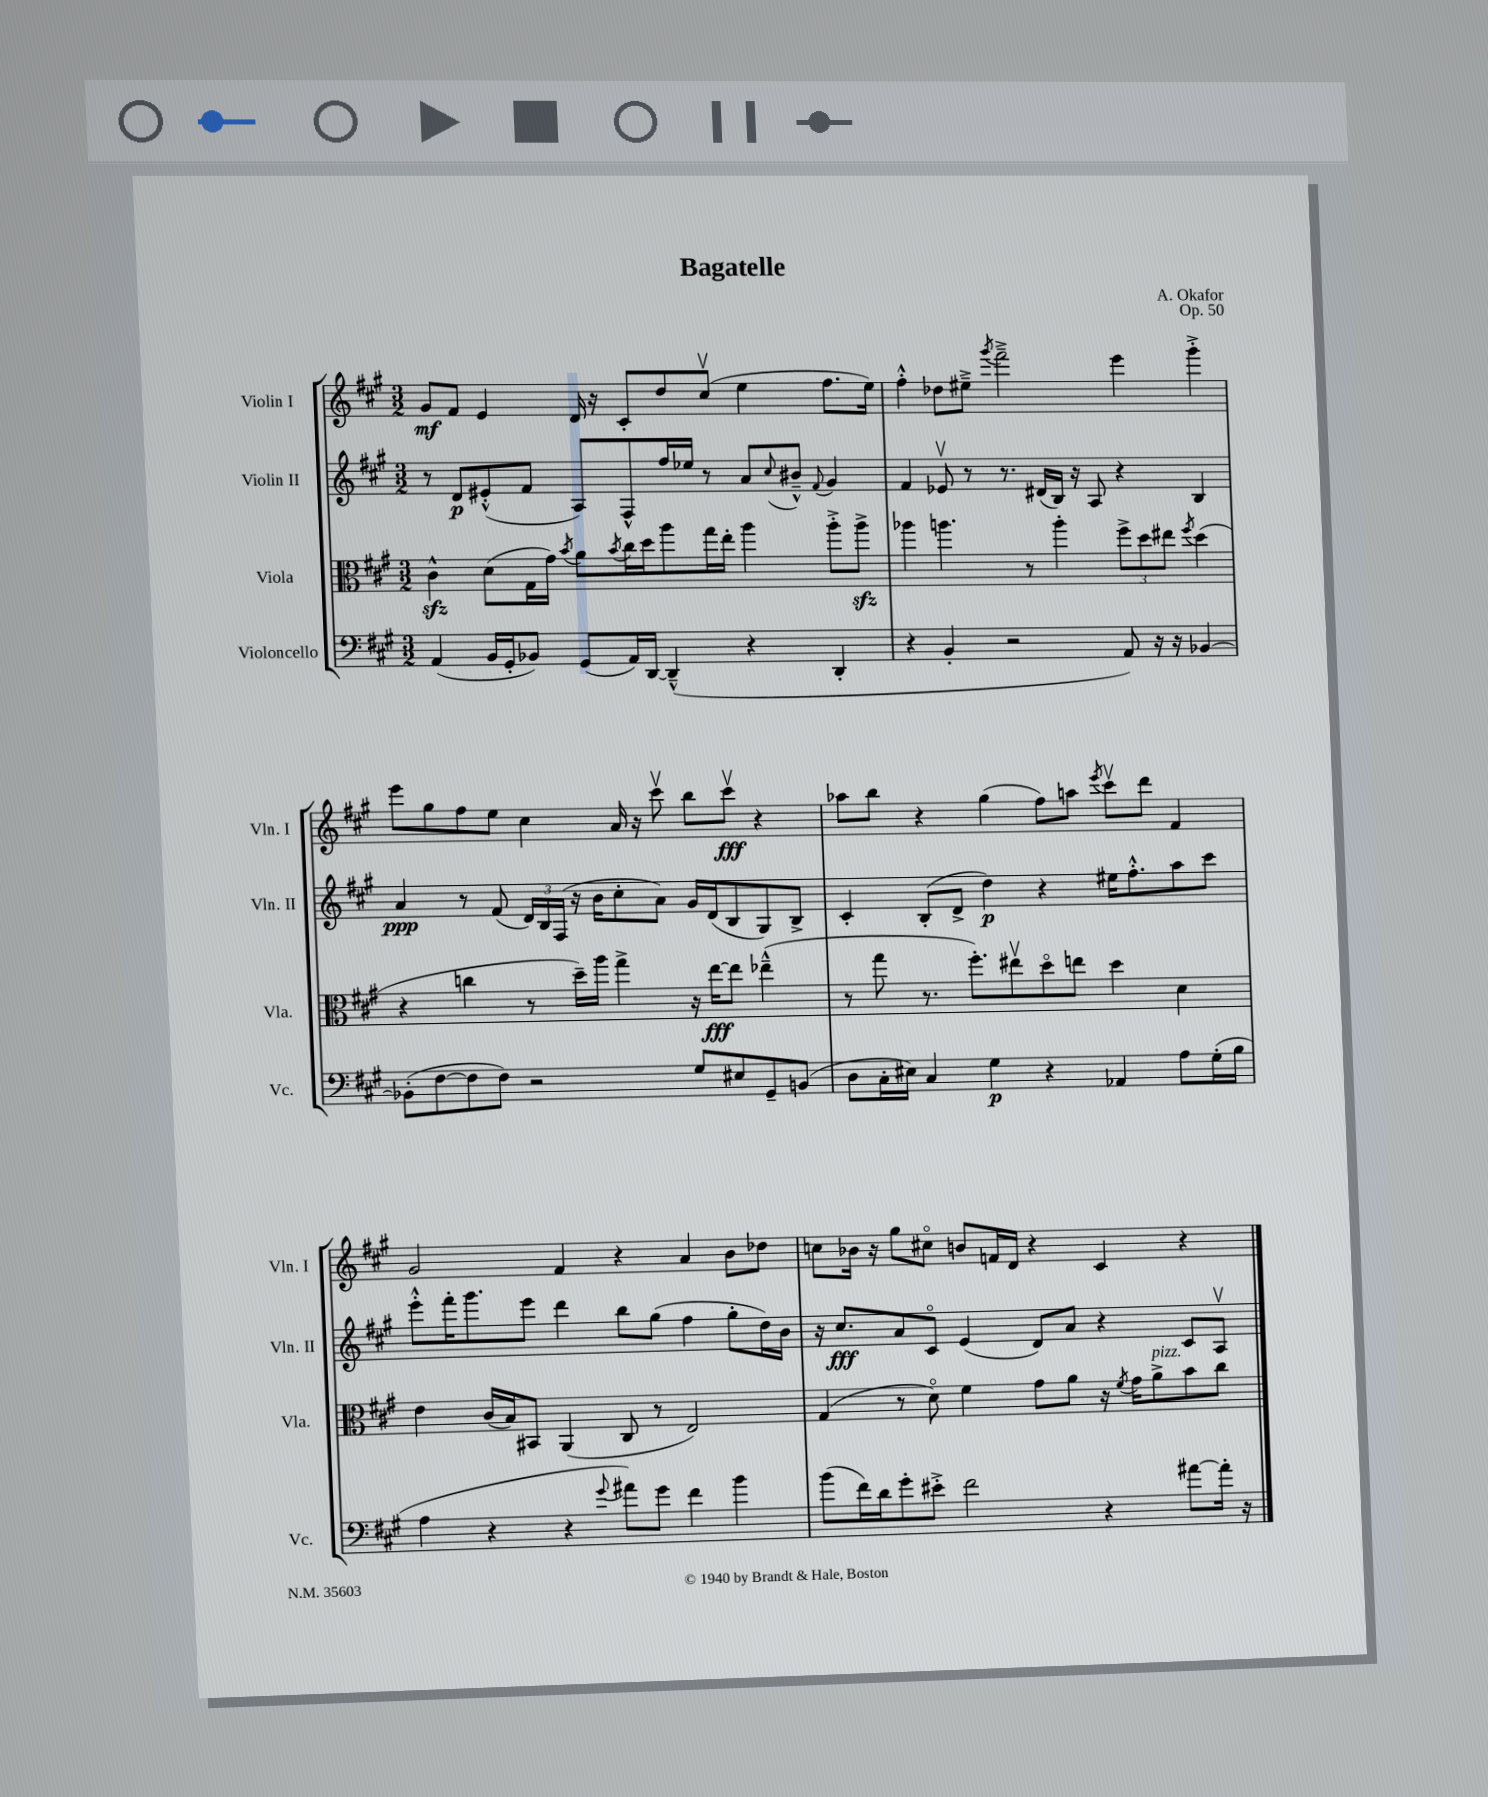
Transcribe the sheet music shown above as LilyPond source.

\header { title = "Bagatelle" composer = "A. Okafor" opus = "Op. 50" }
<<
\new StaffGroup <<
\new Staff = "s0" \with { instrumentName = "Violin I" shortInstrumentName = "Vln. I" } {
    \clef treble \key a \major \numericTimeSignature \time 3/2
    gis'8\mf fis'8 e'4 d'16 r16 cis'8-. d''8 cis''8\upbow( e''4 fis''8. e''16) |
    fis''4-.-^ des''8 eis''8---> \acciaccatura { gis'''8 } fis'''2---> e'''4 gis'''4-.-> |
    e'''8 gis''8 fis''8 e''8 cis''4 a'16 r16 cis'''8\upbow b''8 cis'''8\upbow\fff r4 |
    aes''8 b''8 r4 gis''4( fis''8) a''8 \acciaccatura { e'''8 } cis'''8\upbow d'''8 fis'4 |
    gis'2 fis'4 r4 a'4 b'8 des''8 |
    c''8 bes'16 r16 gis''8 cis''8\flageolet b'8 f'16 d'16 r4 cis'4 r4 \bar "|." |
}
\new Staff = "s1" \with { instrumentName = "Violin II" shortInstrumentName = "Vln. II" } {
    \clef treble \key a \major \numericTimeSignature \time 3/2
    r8 d'8\p eis'8-.-^( fis'8 a8) fis8-^ fis''16 ees''16 r8 a'8 \appoggiatura { cis''8 } bis'8---^ \appoggiatura { fis'8 } gis'4 |
    fis'4 ees'8\upbow r8 r8. dis'16( b16) r16 a8 r4 b4 |
    a'4\ppp r8 fis'8( \tuplet 3/2 { d'16) b16 fis16( } r16 b'16 cis''8-. a'8) gis'16 d'16( b8 gis8) b8-> |
    cis'4-. b8-.( d'8-> d''4\p) r4 eis''16 fis''8.-.-^ a''8 cis'''8 |
    e'''8-.-^ fis'''16-. gis'''8. e'''8 d'''4 b''8 gis''8( fis''4 gis''8-. d''16) b'16 |
    r16 cis''8.\fff a'8 cis'8\flageolet e'4( d'8) a'8 r4 cis'8 a8\upbow \bar "|." |
}
\new Staff = "s2" \with { instrumentName = "Viola" shortInstrumentName = "Vla." } {
    \clef alto \key a \major \numericTimeSignature \time 3/2
    cis'4-^\sfz d'8( gis16 gis'16) \acciaccatura { b'8 } a'8 \acciaccatura { b'8 } cis''16 d''16 a''8 gis''16 e''16-. a''4 a''8-.-> a''8->\sfz |
    aes''4 a''4. r8 a''4-. \tuplet 3/2 { fis''8-> d''8 eis''8 } \acciaccatura { fis''8 } d''4( |
    r4 c''4 r8 d''16--) a''16 gis''4-> r16 e''16~\fff e''8 ees''4---^( |
    r8 gis''8 r8. fis''8.-.) eis''8\upbow d''8\flageolet e''8 d''4 d'4 |
    e'4 cis'16( b16) bis,8 a,4( cis8 r8 e2) |
    gis4( r8 d'8\flageolet) fis'4 gis'8 a'8 r16 \acciaccatura { fis'8 } gis'16 a'8->^\markup { \italic "pizz." } b'8 cis''8 \bar "|." |
}
\new Staff = "s3" \with { instrumentName = "Violoncello" shortInstrumentName = "Vc." } {
    \clef bass \key a \major \numericTimeSignature \time 3/2
    a,4( b,16 gis,16-. bes,8) gis,8( a,16) d,16~ d,4---^( r4 d,4-. |
    r4 b,4-. r2 a,8) r16 r16 bes,4~ |
    bes,8-.( fis8~ fis8 fis8) r2 gis8 eis8 gis,8-- b,8( |
    d8 cis16-. eis16) cis4 gis4\p r4 aes,4 a8 gis16-.( b16 |
    a4 r4 r4 \appoggiatura { gis'8 } ais'8) gis'8 fis'4 b'4 |
    b'8( fis'16) d'16 gis'8-. eis'8-.-> fis'2 r4 ais'8~ ais'16-. r16 \bar "|." |
}
>>
>>
\layout { \context { \Score \remove "Bar_number_engraver" } }
